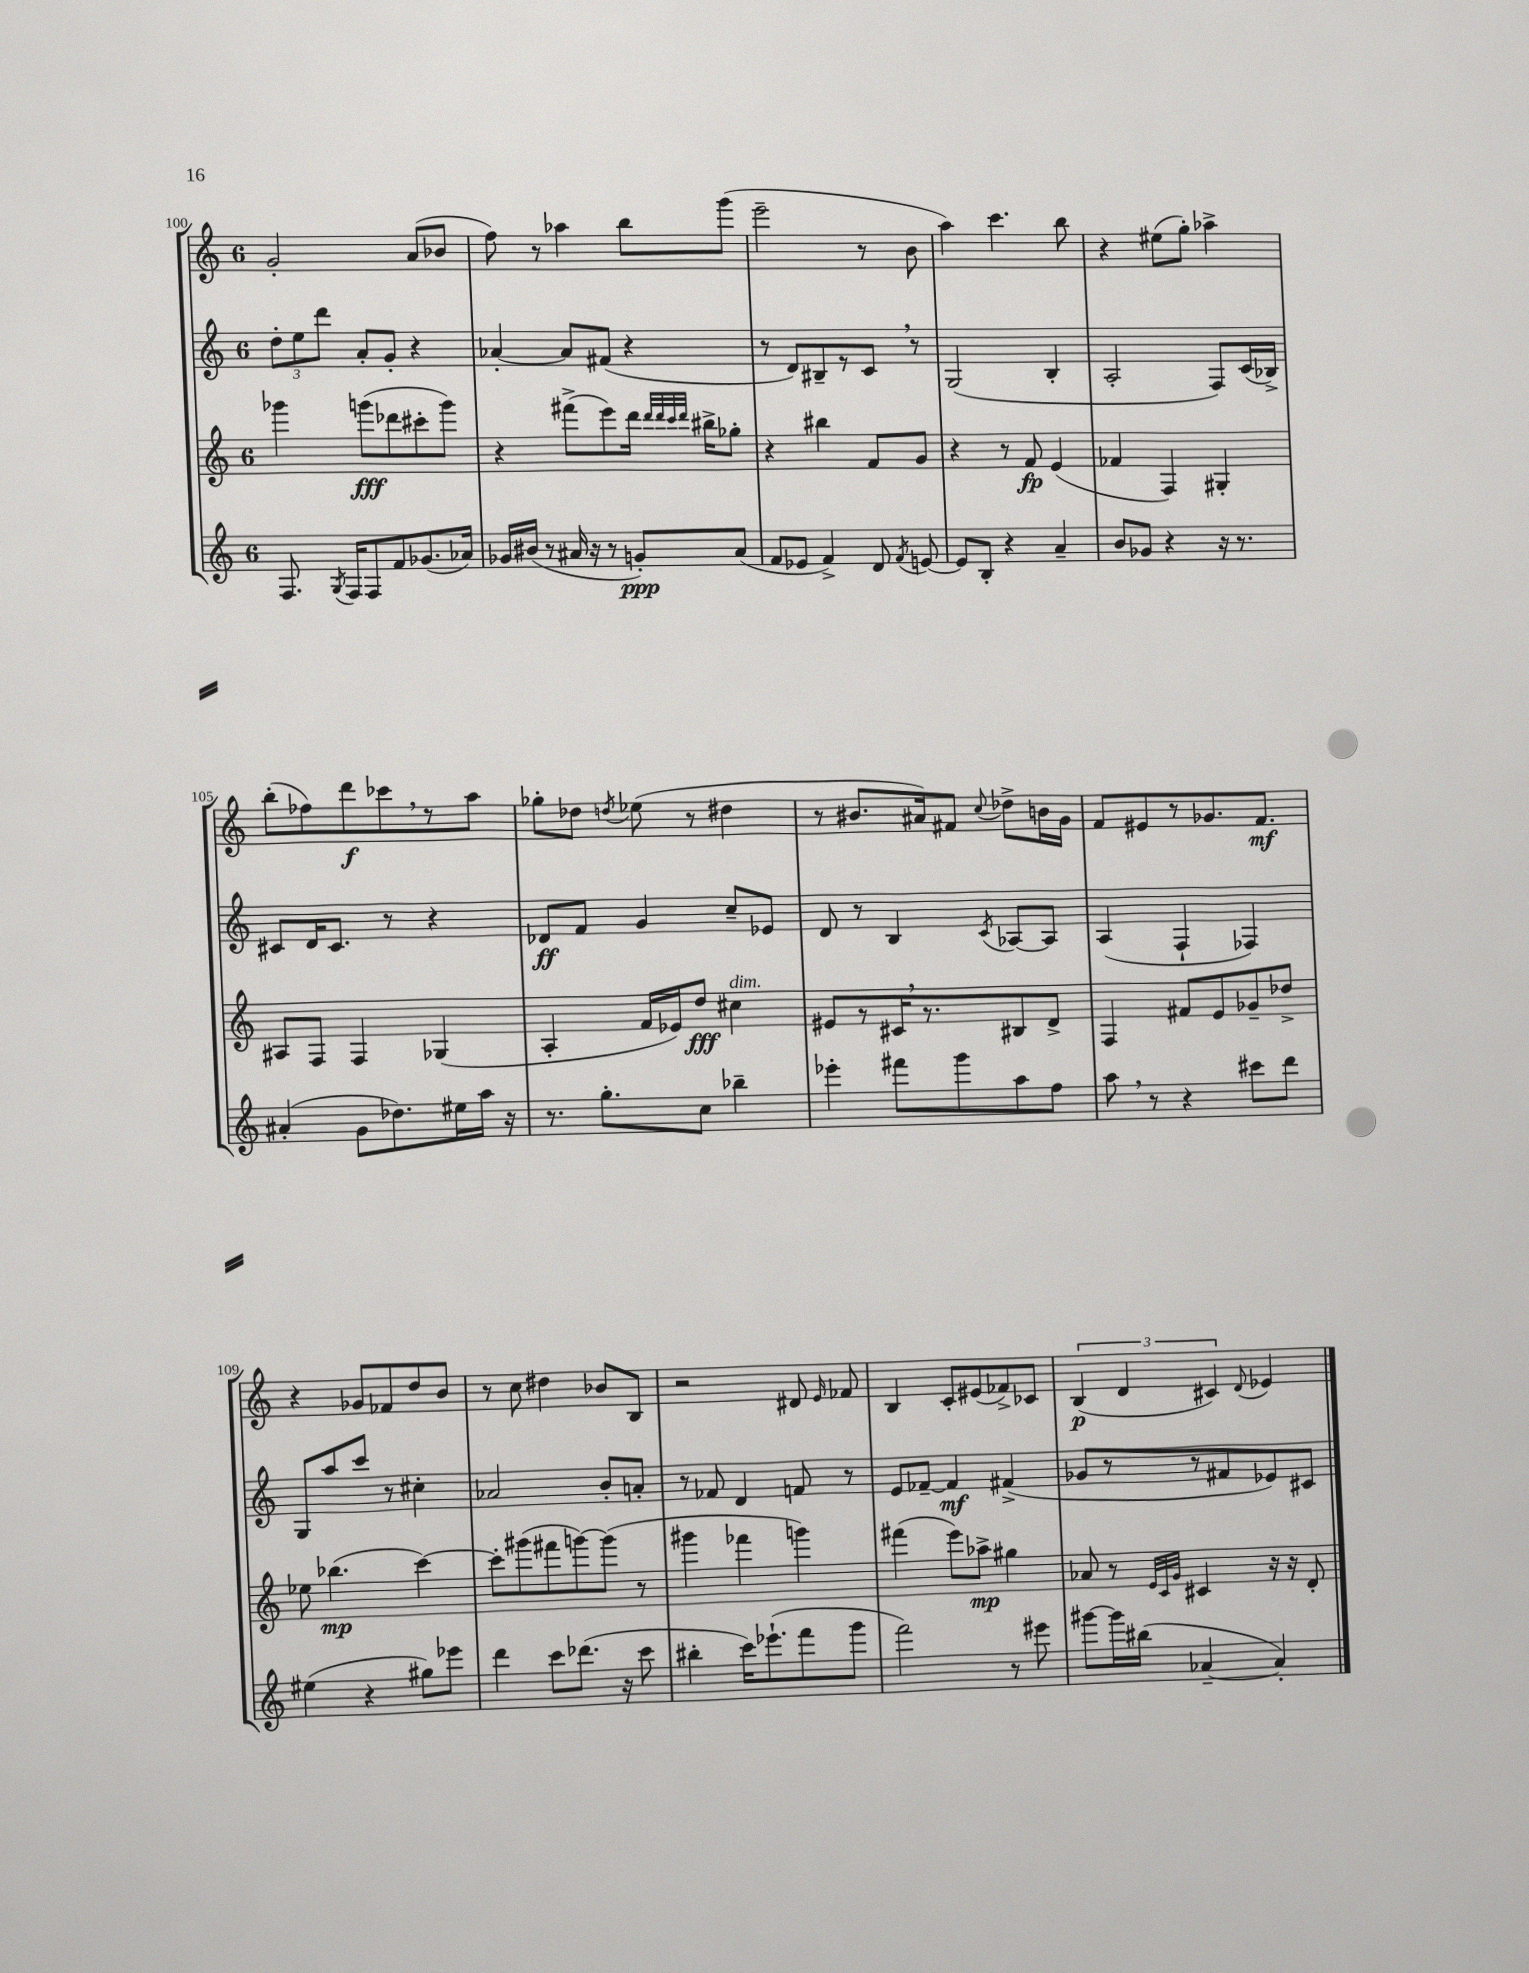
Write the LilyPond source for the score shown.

<<
\new StaffGroup <<
\new Staff = "s0" {
    \clef treble \key c \major \once \override Staff.TimeSignature.style = #'single-digit \time 6/8
    \autoBeamOff g'2-. a'8[( bes'8] |
    f''8) r8 aes''4 b''8[ g'''8]( |
    e'''2-- r8 b'8 |
    a''4) c'''4. b''8 |
    r4 eis''8[( g''8]-.) aes''4-> |
    b''8[-.( fes''8) d'''8\f ces'''8 \breathe r8 a''8] |
    ges''8[-. des''8] \acciaccatura { d''8 } ees''8( r8 dis''4 |
    r8 bis'8.[ ais'16) fis'8] \appoggiatura { c''8 } des''8[-> b'16 g'16] |
    f'8[ eis'8 r8 ges'8. f'8.]\mf |
    r4 ges'8[ fes'8 d''8 b'8] |
    r8 c''8 dis''4 bes'8[ b8] |
    r2 dis'8 \grace { e'16 } fes'8 |
    b4 c'8[-. eis'8( fes'8->) ces'8] |
    \tuplet 3/2 { b4\p( d'4 cis'4) } \appoggiatura { d'8 } ees'4 \bar "|." |
}
\new Staff = "s1" {
    \clef treble \key c \major \once \override Staff.TimeSignature.style = #'single-digit \time 6/8
    \autoBeamOff \tuplet 3/2 { d''8[-. e''8 d'''8] } a'8[-. g'8]-. r4 |
    aes'4~-. aes'8[ fis'8]( r4 |
    r8 d'8[) bis8-- r8 c'8] \breathe r8 |
    g2( b4-. |
    a2-. f8[) c'16( bes16]->) |
    cis'8[ d'16 cis'8.] r8 r4 |
    des'8[\ff f'8] g'4 c''8[-- ees'8] |
    d'8 r8 b4 \acciaccatura { c'8 } aes8[~ aes8] |
    a4( f4-! fes4) |
    g8[ a''8 c'''8] r8 cis''4-. |
    aes'2 b'8[-. a'8]-. |
    r8 fes'8 d'4 f'8 r8 |
    e'8[ fes'8]~-- fes'4\mf fis'4->( |
    ges'8[ r8 r8 fis'8 ees'8) cis'8] \bar "|." |
}
\new Staff = "s2" {
    \clef treble \key c \major \once \override Staff.TimeSignature.style = #'single-digit \time 6/8
    \autoBeamOff ges'''4 g'''8[\fff( des'''8 cis'''8-. g'''8]) |
    r4 fis'''8[->( e'''8) d'''16] \grace { d'''32[ d'''32 c'''32 d'''32] } bis''16[-> ges''8]-. |
    r4 bis''4 f'8[ g'8] |
    r4 r8 f'8\fp e'4( |
    fes'4 f4) gis4-. |
    ais8[ f8] f4 ges4( |
    a4-. f'16[ ees'16) d''8]\fff cis''4^\markup { \italic "dim." } |
    eis'8[ r8 cis'16 \breathe r8. bis8 d'8]-> |
    f4 fis'8[ e'8 ges'8-- des''8]-> |
    ees''8 bes''4.\mp( c'''4~) |
    c'''8[-. gis'''8( fis'''8 g'''8~) g'''8]( r8 |
    gis'''4 fes'''4 g'''4) |
    fis'''4( e'''8[) aes''8]->\mp gis''4 |
    aes'8 r8 \grace { e'32[ c'32 g'32] } cis'4 r16 r16 d'8-. \bar "|." |
}
\new Staff = "s3" {
    \clef treble \key c \major \once \override Staff.TimeSignature.style = #'single-digit \time 6/8
    \autoBeamOff f8. \acciaccatura { g8 } f16[ f8 f'8 ges'8.( aes'16]) |
    ges'16[ bis'16]( r8 ais'16 r16 r8 g'8[-.\ppp) ais'8]( |
    f'8[ ees'8] f'4->) d'8 \acciaccatura { f'8 } e'8~ |
    e'8[ b8]-. r4 a'4-- |
    b'8[ ges'8] r4 r16 r8. |
    ais'4-.( g'8[ des''8.) eis''16 a''16] r16 |
    r8. g''8.[-. c''8] bes''4-- |
    ees'''4-. fis'''8[ g'''8 a''8 f''8] |
    a''8 \breathe r8 r4 cis'''8[ d'''8] |
    eis''4( r4 gis''8[) ees'''8] |
    d'''4 c'''8[ des'''8.]( r16 c'''8 |
    bis''4-. c'''16[) ees'''8.-!( f'''8 g'''8] |
    f'''2) r8 eis'''8 |
    gis'''8[~ gis'''16 bis''16]( aes'4~-- aes'4-.) \bar "|." |
}
>>
>>
\layout { \context { \Score currentBarNumber = #100 } }
